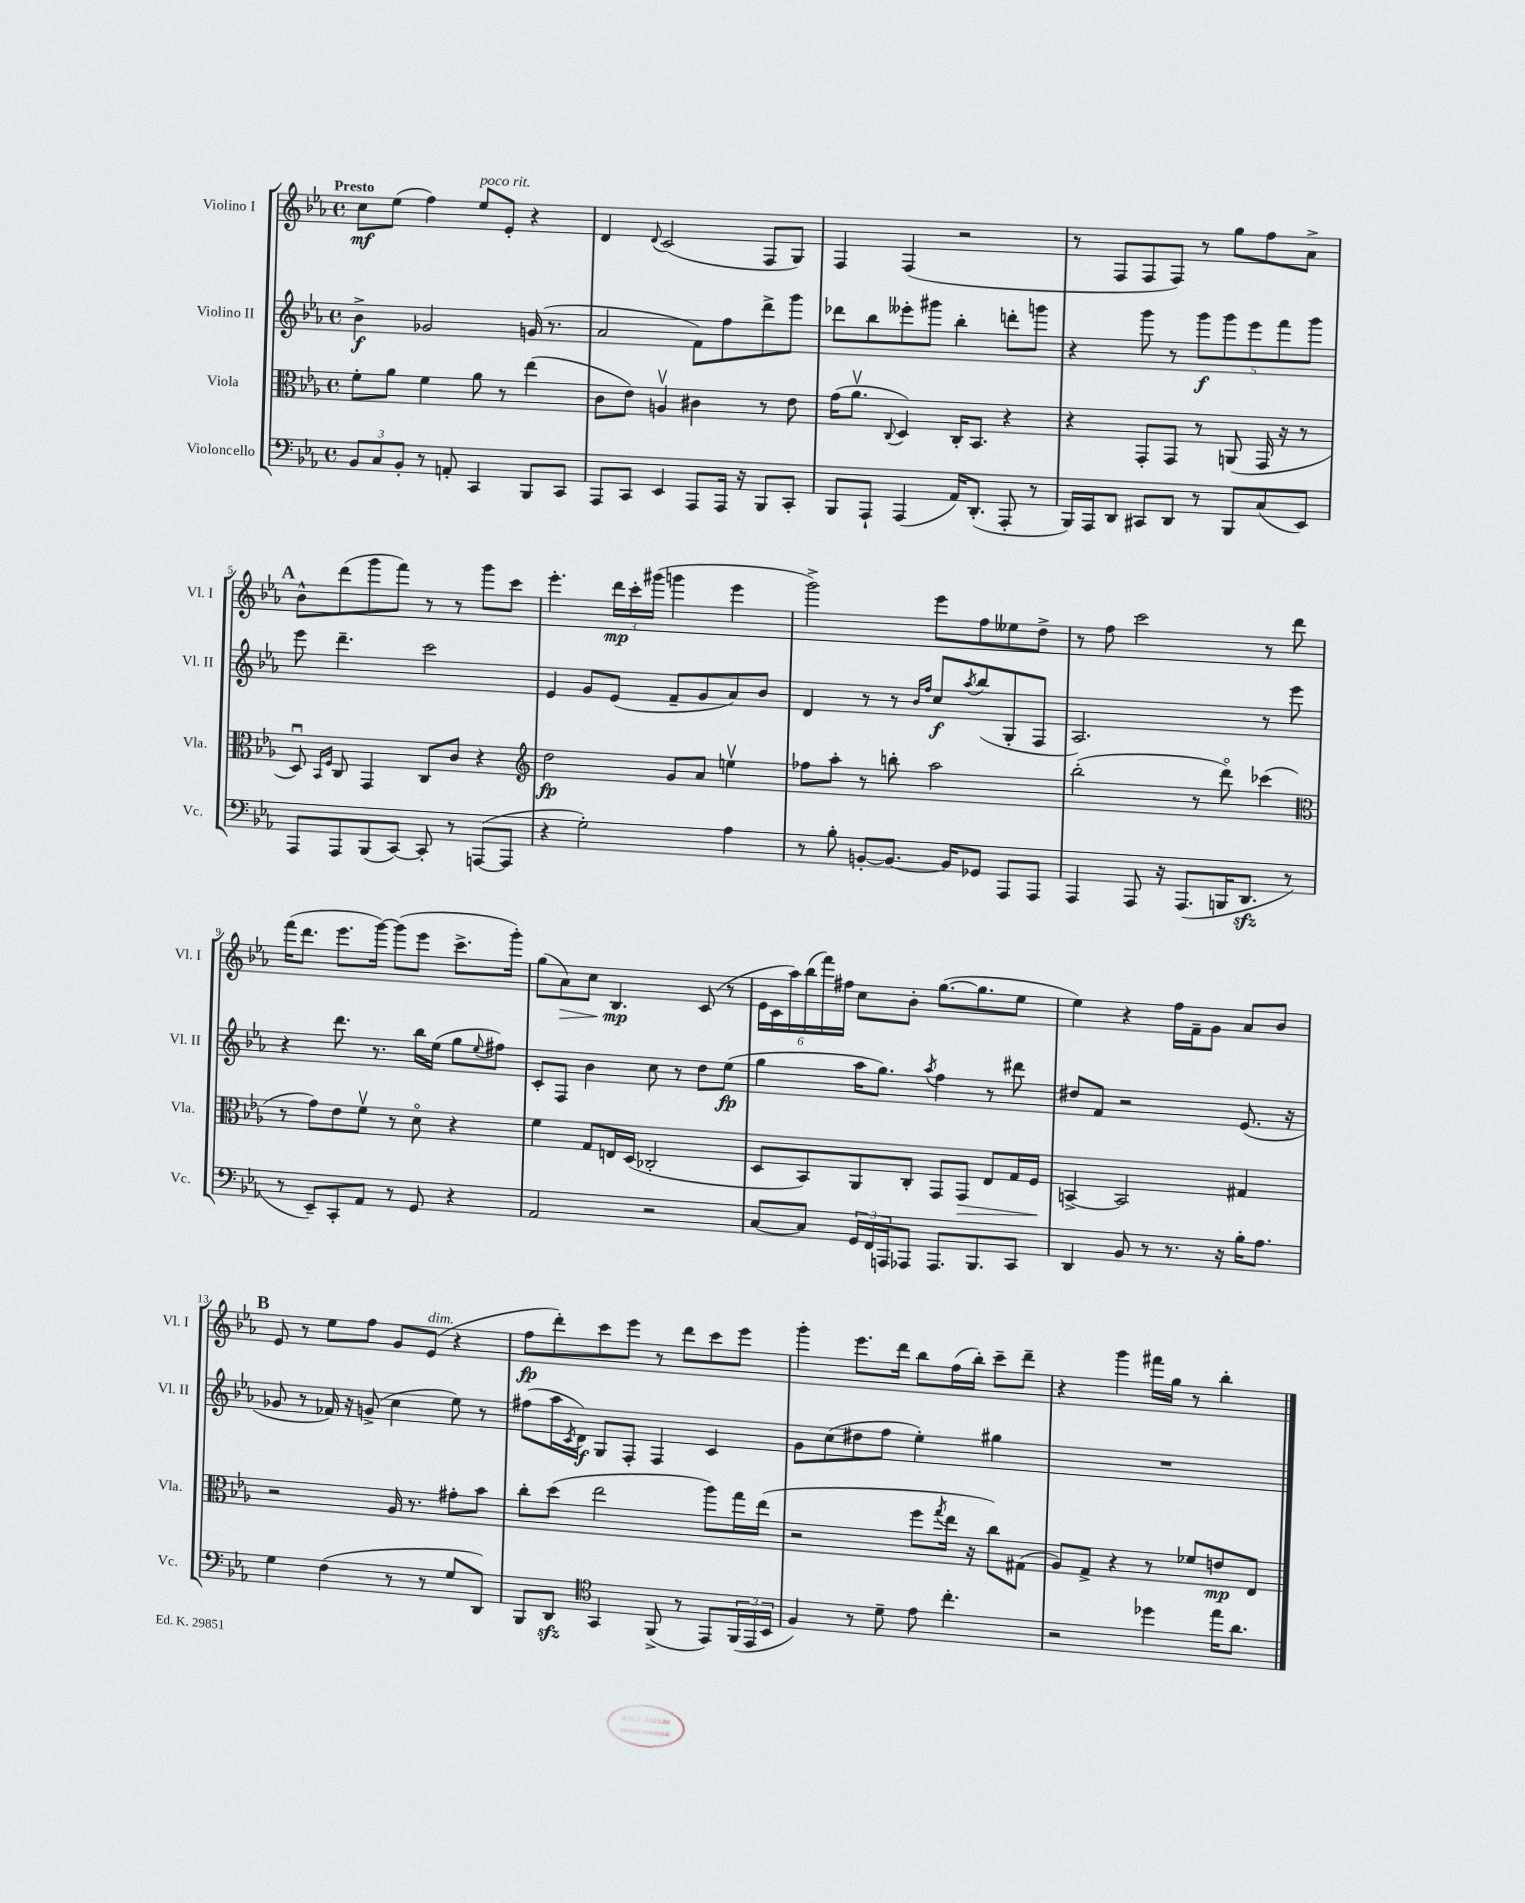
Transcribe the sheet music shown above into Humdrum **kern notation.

**kern	**kern	**kern	**kern
*staff4	*staff3	*staff2	*staff1
*clefF4	*clefC3	*clefG2	*clefG2
*k[b-e-a-]	*k[b-e-a-]	*k[b-e-a-]	*k[b-e-a-]
*M4/4	*M4/4	*M4/4	*M4/4
*met(c)	*met(c)	*met(c)	*met(c)
12BB-/L	8f'\L	4b-^\	8cc\L
12C/	.	.	.
.	8a-\J	.	(8ee-\J
12BB-'/J	.	.	.
8r	4f\	2g-/	4ff\)
8AA'/	.	.	.
4CC/	8a-\	.	8ee-/L
.	8r	.	8e-'/J
8BBB-/L	(4ee-\	(16g/	4r
.	.	8.r	.
8CC/J	.	.	.
=	=	=	=
8AAA-/L	8c\L	2a-/	4d/
8CC/J	8e-\J)	.	.
.	.	.	8qqd/
4EE-/	4Av/	.	(2c/
8AAA-/L	4c#\	8f\L)	.
16AAA-/Jk	.	8ff\	.
16r	.	.	.
8BBB-/L	8r	8ddd^\	8F/L
8CC'/J	8e-\	8ggg\J	8G/J)
=	=	=	=
8BBB-/L	(16g\LK	8ddd-\L	4F/
.	8.a-v\J	.	.
8AAA-`/J	.	8bb-\	.
.	8qqC/	.	.
(4AAA-/	4D/)	8eee--'\	(4F/
.	.	8ggg#\J	.
16AA-/LK)	16C'/LK	4bb-'\	2r
(8.DD'/J	8.BB-/J	.	.
8AAA-'/	4r	8ddd'\L	.
8r	.	8ggg\J	.
=	=	=	=
16BBB-/LL)	4r	4r	8r
16AAA-/J	.	.	.
8DD/J	.	.	8F/L
8CC#/L	8GG'/L	8ggg\	8F/
8DD/J	8GG/J	8r	8F/J)
8r	8r	10ggg\L	8r
.	.	10ggg\	.
8BBB-/L	(8AA/	.	8gg\L
.	.	10eee-\	.
(8C/	16GG/	.	8ff\
.	.	10fff\	.
.	16r	.	.
8EE-/J)	8r	.	8a-^\J
.	.	10ggg\J	.
=	=	=	=
8AAA-/L	8Du/)	8eee-\	8b-^^\L
.	16qqBB-/LL	.	.
.	16qqF/JJ	.	.
8AAA-/	8C/	4.ddd~\	(8ddd\
(8BBB-/	4GG/	.	8ggg\
[8CC/J)	.	.	8fff\J)
8CC'/]	8C/L	2ccc\	8r
8r	8c/J	.	8r
([8AAA/L	4r	.	8ggg\L
8AAA/]J	.	.	8ccc\J
=	=	=	=
*	*clefG2	*	*
4r	2dd\	4e-/	4.eee-'\
2G'\)	.	8g/L	.
.	.	(8e-/J	24ddd\LL
.	.	.	24ccc'\
.	.	.	(24ggg#\JJ
.	8g/L	8f~/L	4ggg\
.	8a-/J	8g/	.
4A-\	4eev\	8a-/)	4eee-\
.	.	8b-/J	.
=	=	=	=
8r	8ff-\L	4d/	2ggg^\)
8B-'\	8aa-'\J	.	.
[8BB'/L	8r	8r	.
8.BB/_J	8bb'\	8r	.
.	.	16qqb-/LL	.
.	.	16qqff/JJ	.
.	2aa-\	8cc/L	8eee-\L
16BB/]LK	.	.	.
.	.	8qaa-/	.
8GG-/J	.	(8bb-/	8ff\
8AAA-/L	.	8G'/	8ee--\
8AAA-/J	.	8F/J	8dd^\J
=	=	=	=
4AAA-/	(2bb-'\	2.A-/)	8r
.	.	.	8ff\
8AAA-/	.	.	2ccc\
16r	.	.	.
(8.AAA-/L	.	.	.
.	8r	.	.
16BBB/K	8dddo\)	.	.
8.DD/J	.	.	.
.	(4ccc-\	8r	8r
8r	.	8eee-\	8ddd\
=	=	=	=
*	*clefC3	*	*
8r	8r	4r	(16fff\LK
.	.	.	8.ddd\J
8EE-~/L)	8g\L)	.	.
8CC'/	8e-\	8.ddd\	8.eee-\L
8AA-/J	8fv\J	.	.
.	.	8.r	[16ggg\Jk)
8r	8r	.	(8ggg\]L
8GG/	8do\	16bb-\LL	8eee-\J
.	.	(16ee-\JJ	.
4r	4r	8gg\L	8.ccc^\L
.	.	8qqee-/	.
.	.	8ff#\J)	.
.	.	.	16ggg'\Jk)
=	=	=	=
2AA-/	4f\	8c'/L	(8gg\L
.	.	8F/J	8a-\)
.	8G/L	4b-\	8cc\J
.	16E/L	.	4.B-/
.	(16D/JJ	.	.
2r	2C-'/	8cc\	.
.	.	8r	.
.	.	8dd\L	(8c/
.	.	(8ee-\J	8r
=	=	=	=
[8C/L	8D/L	4gg\	24e-\LL
.	.	.	24c\
.	.	.	24aa-\)
8C/]J	8BB-/)	.	(24bb-\
.	.	.	24fff\)
.	.	.	24ff#\JJ
24GG/LL	8AA-/	16aa-\LK	8cc\L
24FF/	.	.	.
.	.	8.gg\J)	.
24AAA/J	.	.	.
8AAA-/J	8C'/J	.	8b-'\J
.	.	8qaa-/	.
8.AAA-/L	8GG/L	4ff\	([8.gg\L
.	8GG/J	.	.
8.BBB-/	.	.	8.gg\]
.	8E-/L	8r	.
8CC/J	16G/L	8ddd#\	8ee-\J
.	16F/JJ	.	.
=	=	=	=
4DD/	[4BB^/	8dd#/L	4ee-\)
.	.	8f/J	.
8BB-/	2BB/]	2r	4r
8r	.	.	.
8.r	.	.	16ff\LL
.	.	.	16f~\J
.	.	.	8g\J
16r	.	.	.
16B-'\LK	4G#/	(8.e-/	8a-/L
8.A-\J	.	.	.
.	.	.	8b-/J
.	.	16r	.
=	=	=	=
4G\	2r	8g-/	8e-/
.	.	8r	8r
(4F\	.	16f-/)	8ee-\L
.	.	16r	.
.	.	(8g^/	8ff\J
8r	16A-/	4cc\	8g/L
.	8.r	.	.
8r	.	.	(8e-/J
8G/L	8g#'\L	8ee-\)	4r
8DD/J)	8b-\J	8r	.
=	=	=	=
8BBB-/L	8cc'\L	(8ff#\L	8ff\L
8DD/J	(8dd\J	16aa-\L	8ddd'\)
.	.	8qc/	.
.	.	16d\JJ)	.
*clefC4	*	*	*
4GG/	2ee-\	8G/L	8ccc\
.	.	8F'/J	8eee-\J
(8FF^/	.	4F/	8r
8r	.	.	8ddd\L
8EE-/L)	8aa-\L)	4c/	8ccc\
(24FF/L	16gg\L	.	8eee-\J
24EE-/	.	.	.
.	(16ee-\JJ	.	.
24BB-/JJ	.	.	.
=	=	=	=
4F/)	2r	8g\L	4ggg'\
.	.	(8cc\	.
8r	.	8dd#\	8.eee-\L
8d~\	.	8ff\J	.
.	.	.	16ddd\Jk
8e-\	8ff\L	4ee-'\)	8bb-\L
.	8qgg/	.	.
4.cc'\	16ee-\Jk	.	(16ff\L
.	16r	.	16bb-'\JJ)
.	8cc\L)	4gg#\	8ccc~\L
.	(8G#\J	.	8ddd~\J
=	=	=	=
2r	8A-/L)	1r	4r
.	8G^/J	.	.
.	4r	.	4ggg\
4dd-\	8r	.	16fff#\LL
.	.	.	16gg\JJ
.	8f-/L	.	8r
16ee-\LK	8e/	.	4bb-'\
8.a-\J	.	.	.
.	8E-/J	.	.
==	==	==	==
*-	*-	*-	*-
